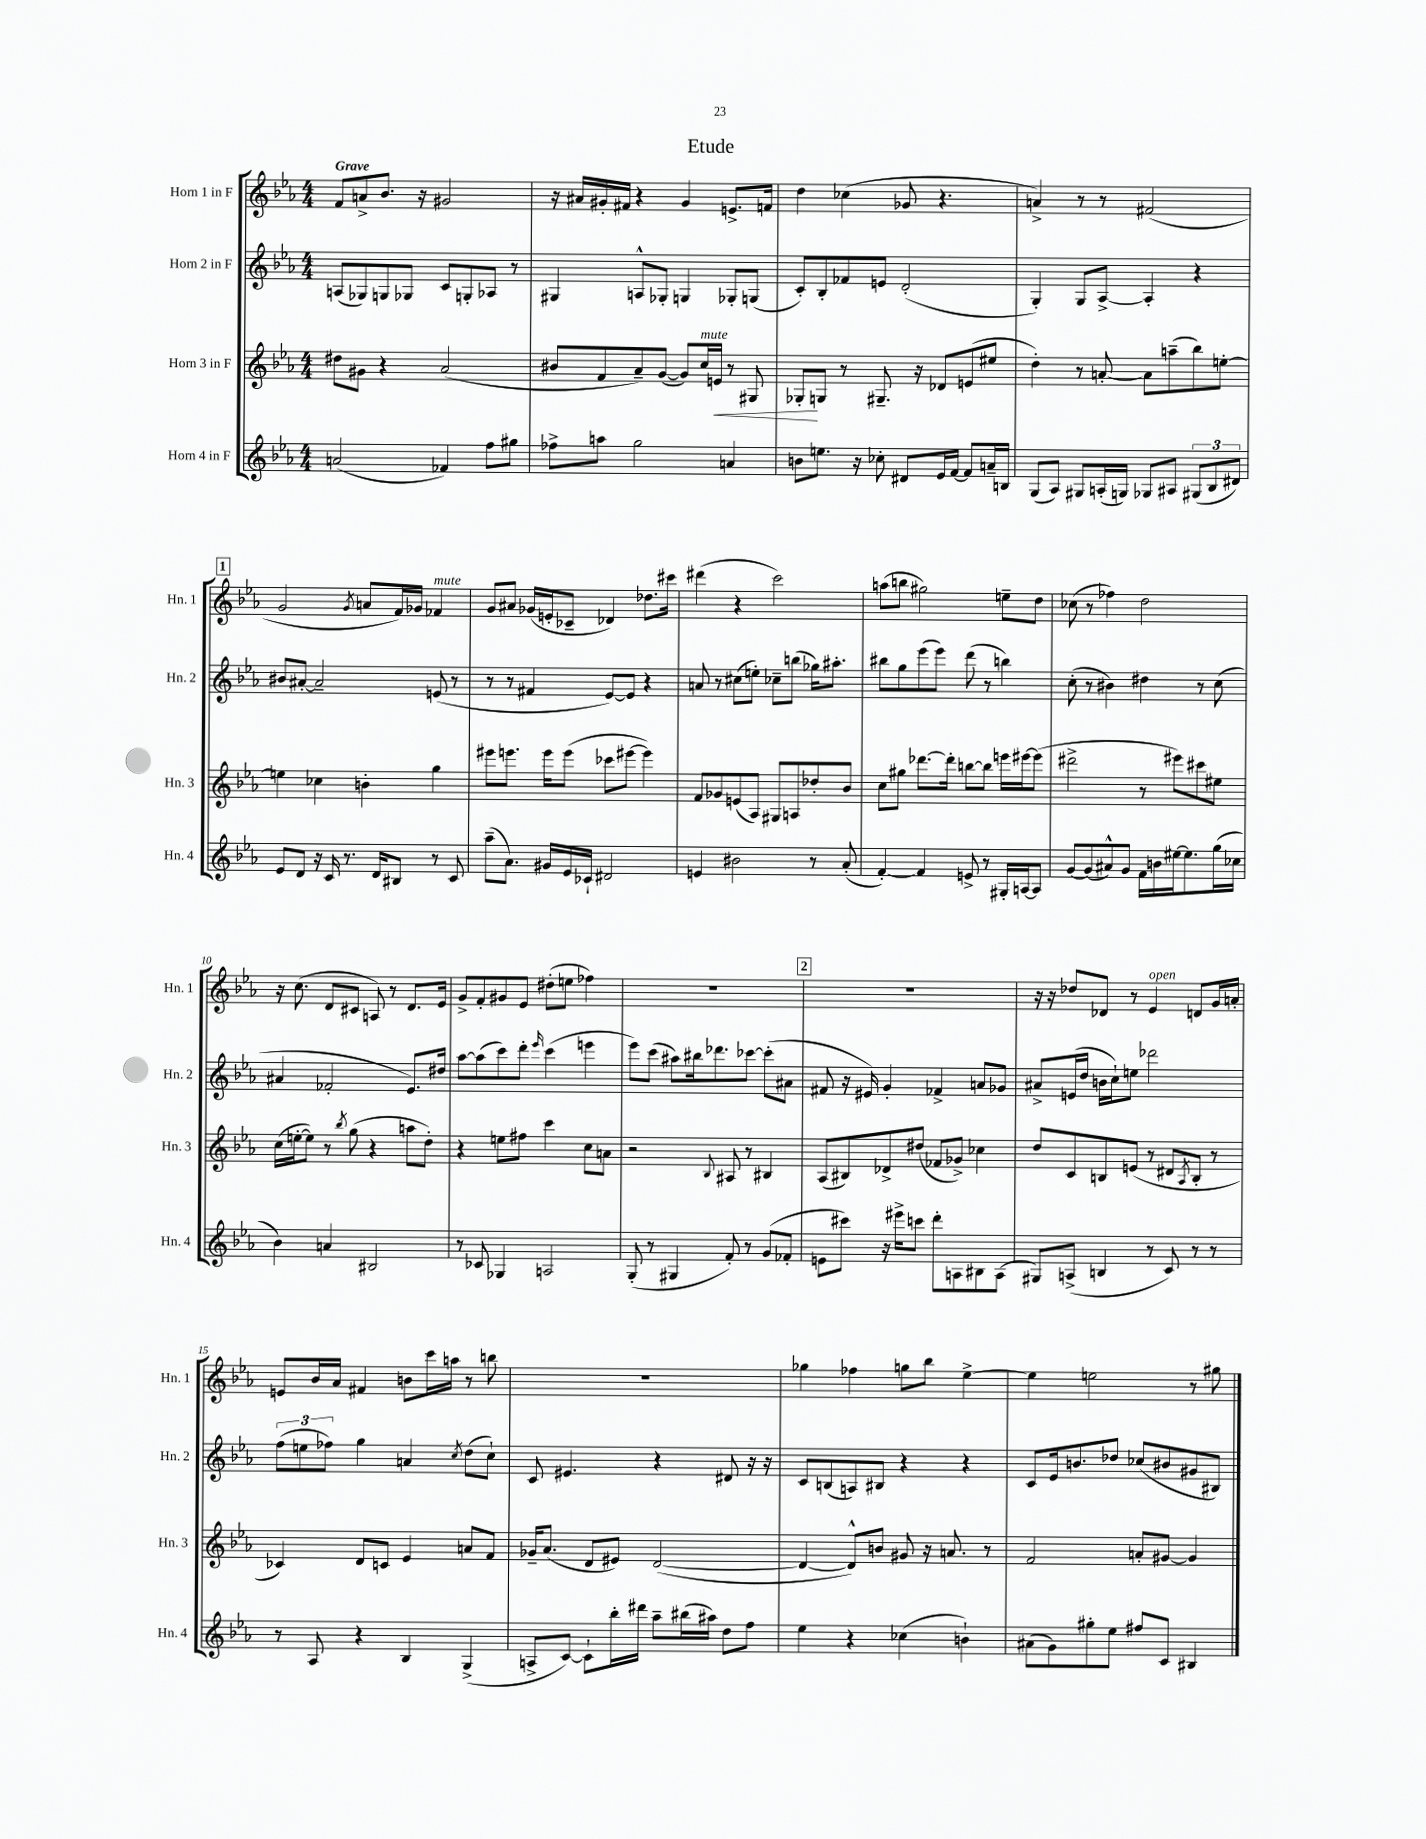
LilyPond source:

\header { title = "Etude" }
<<
\new StaffGroup <<
\new Staff = "s0" \with { instrumentName = "Horn 1 in F" shortInstrumentName = "Hn. 1" } {
    \clef treble \key ees \major \numericTimeSignature \time 4/4 \tempo "Grave"
    f'8 a'8-> bes'8. r16 gis'2 |
    r16 ais'16 gis'16-. fis'16 r4 gis'4 e'8.-> f'16 |
    d''4 ces''4( ges'8 r4. |
    a'4->) r8 r8 fis'2( |
    \mark \markup { \box "1" } g'2 \acciaccatura { g'8 } a'8 f'16) ges'16 fes'4^\markup { \italic "mute" } |
    g'8 ais'8 ges'16( e'16-. ces'8-- des'4) des''8. cis'''16 |
    dis'''4( r4 c'''2) |
    a''8( b''8 gis''2) e''8-- d''8 |
    ces''8( r8 fes''4) d''2 |
    r16 c''8.( d'8 cis'8 a8) r8 d'8. ees'16 |
    g'8-> f'8-. gis'8 ees'8 dis''8-.( e''8 fes''4) |
    R1 |
    \mark \markup { \box "2" } R1 |
    r16 r16 des''8 des'8 r8 ees'4^\markup { \italic "open" } d'8 g'16 a'16-. |
    e'8 bes'16 aes'16 fis'4 b'8 c'''16 a''16 r8 b''8 |
    R1 |
    ges''4 fes''4 g''8 bes''8 ees''4~-> |
    ees''4 e''2 r8 gis''8 \bar "|." |
}
\new Staff = "s1" \with { instrumentName = "Horn 2 in F" shortInstrumentName = "Hn. 2" } {
    \clef treble \key ees \major \numericTimeSignature \time 4/4
    a8( ges8) g8 ges8 c'8 g8-. aes8 r8 |
    gis4 a8-^ ges8-. g4 ges8-. g8( |
    c'8-.) bes8-. fes'8 e'8 d'2-.( |
    g4-.) g8 aes8~-> aes4-. r4 |
    \mark \markup { \box "1" } bis'8 ais'8~-. ais'2-- e'8( r8 |
    r8 r8 fis'4 ees'8~) ees'8 r4 |
    a'8 r8 cis''8( e''8-.) ces''8-- b''8( ges''16) ais''8.-. |
    bis''8 g''8 ees'''8( ees'''8) d'''8( r8 b''4) |
    c''8-.( r8 bis'4) dis''4 r8 c''8( |
    ais'4 fes'2-. ees'8.) dis''16 |
    aes''8~ aes''8( c'''8) d'''8-. \grace { ees'''16 } c'''4( e'''4 |
    ees'''8) c'''8( ais''8) bis''16 des'''8. ces'''8~ ces'''8-.( ais'8 |
    \mark \markup { \box "2" } fis'8 r16 eis'16) g'4-. fes'4-> a'8 ges'8 |
    ais'8-> e'16( d''16 b'16 c''16-!) e''8 des'''2 |
    \tuplet 3/2 { f''8( e''8 fes''8) } g''4 a'4 \acciaccatura { c''8 } d''8( c''8-!) |
    c'8 eis'4. r4 dis'8 r16 r16 |
    c'8 b8( a8) bis8 r4 r4 |
    c'8 ees'16 b'8. des''8 ces''8( bis'8 gis'8 bis8) \bar "|." |
}
\new Staff = "s2" \with { instrumentName = "Horn 3 in F" shortInstrumentName = "Hn. 3" } {
    \clef treble \key ees \major \numericTimeSignature \time 4/4
    dis''8 gis'8 r4 aes'2( |
    bis'8 f'8 aes'8--) g'8~( g'8) c''16^\markup { \italic "mute" } e'16\< r8 gis8 |
    ges8-.\! g8 r8 gis8.-- r16 des'8 e'8( eis''8 |
    d''4-.) r8 a'8~-. a'8 a''8--( bes''8) e''8~-. |
    \mark \markup { \box "1" } e''4 ces''4 b'4-. g''4 |
    eis'''8 e'''8. e'''16 e'''8( ces'''8 eis'''8~ eis'''4) |
    f'8 ges'8 e'8( aes8) gis8 a8 des''8-. bes'8 |
    c''8 gis''8 des'''8.~ des'''16-. b''8~ b''8 e'''16 eis'''16~ eis'''8( |
    dis'''2-> r8 eis'''8) cis'''8 eis''8 |
    c''16( e''16~-. e''8) r8 \acciaccatura { bes''8 } g''8( r4 a''8 d''8-.) |
    r4 e''8 fis''8 c'''4 c''8 a'8 |
    r2 \appoggiatura { bes8 } ais8 r8 bis4 |
    \mark \markup { \box "2" } aes8( bis8) des'8-> dis''8( fes'8 ges'8->) ces''4 |
    d''8 c'8 b8 e'8( r8 dis'8 \acciaccatura { aes8 } b8-. r8 |
    ces'4) d'8 c'8 ees'4 a'8 f'8 |
    ges'16-- aes'8.( d'8 eis'8) d'2~( |
    d'4~ d'8-^) b'8 gis'8 r16 a'8. r8 |
    f'2 a'8-. gis'8~ gis'4 \bar "|." |
}
\new Staff = "s3" \with { instrumentName = "Horn 4 in F" shortInstrumentName = "Hn. 4" } {
    \clef treble \key ees \major \numericTimeSignature \time 4/4
    a'2( fes'4) f''8 gis''8 |
    fes''8-> a''8 g''2 a'4 |
    b'8 e''8. r16 ces''8-. dis'8 ees'16 f'16~ f'8 a'16-- b16 |
    g8( aes8) gis8 a16-.( g16) ges8 ais8 \tuplet 3/2 { gis8( bes8 dis'8) } |
    \mark \markup { \box "1" } ees'8 d'8 r16 c'16 r8. d'16 bis8 r8 c'8 |
    aes''8--( aes'8.) gis'16 ees'16 ces'16-! dis'2 |
    e'4 bis'2 r8 aes'8-.( |
    f'4~-.) f'4 e'8-> r8 gis16-. a16~ a8 |
    g'8~ g'8( ais'8-^) g'8 f'16 b'16 eis''16~ eis''8. g''16( ces''16 |
    bes'4) a'4 bis2 |
    r8 ces'8 ges4 a2 |
    g8-.( r8 gis4 f'8-.) r8 g'8( fes'8-. |
    \mark \markup { \box "2" } e'8 cis'''8) r16 eis'''16-> c'''8 d'''8-. a8 bis8 a8( |
    gis8) a8->( b4 r8 c'8) r8 r8 |
    r8 aes8 r4 bes4 g4->( |
    a8-> c'8~) c'8-! bes''16-. dis'''16 aes''8-- bis''16( ais''16) d''8 f''8 |
    ees''4 r4 ces''4( b'4-!) |
    ais'8( g'8) gis''8-. ees''8 fis''8 c'8 bis4 \bar "|." |
}
>>
>>
